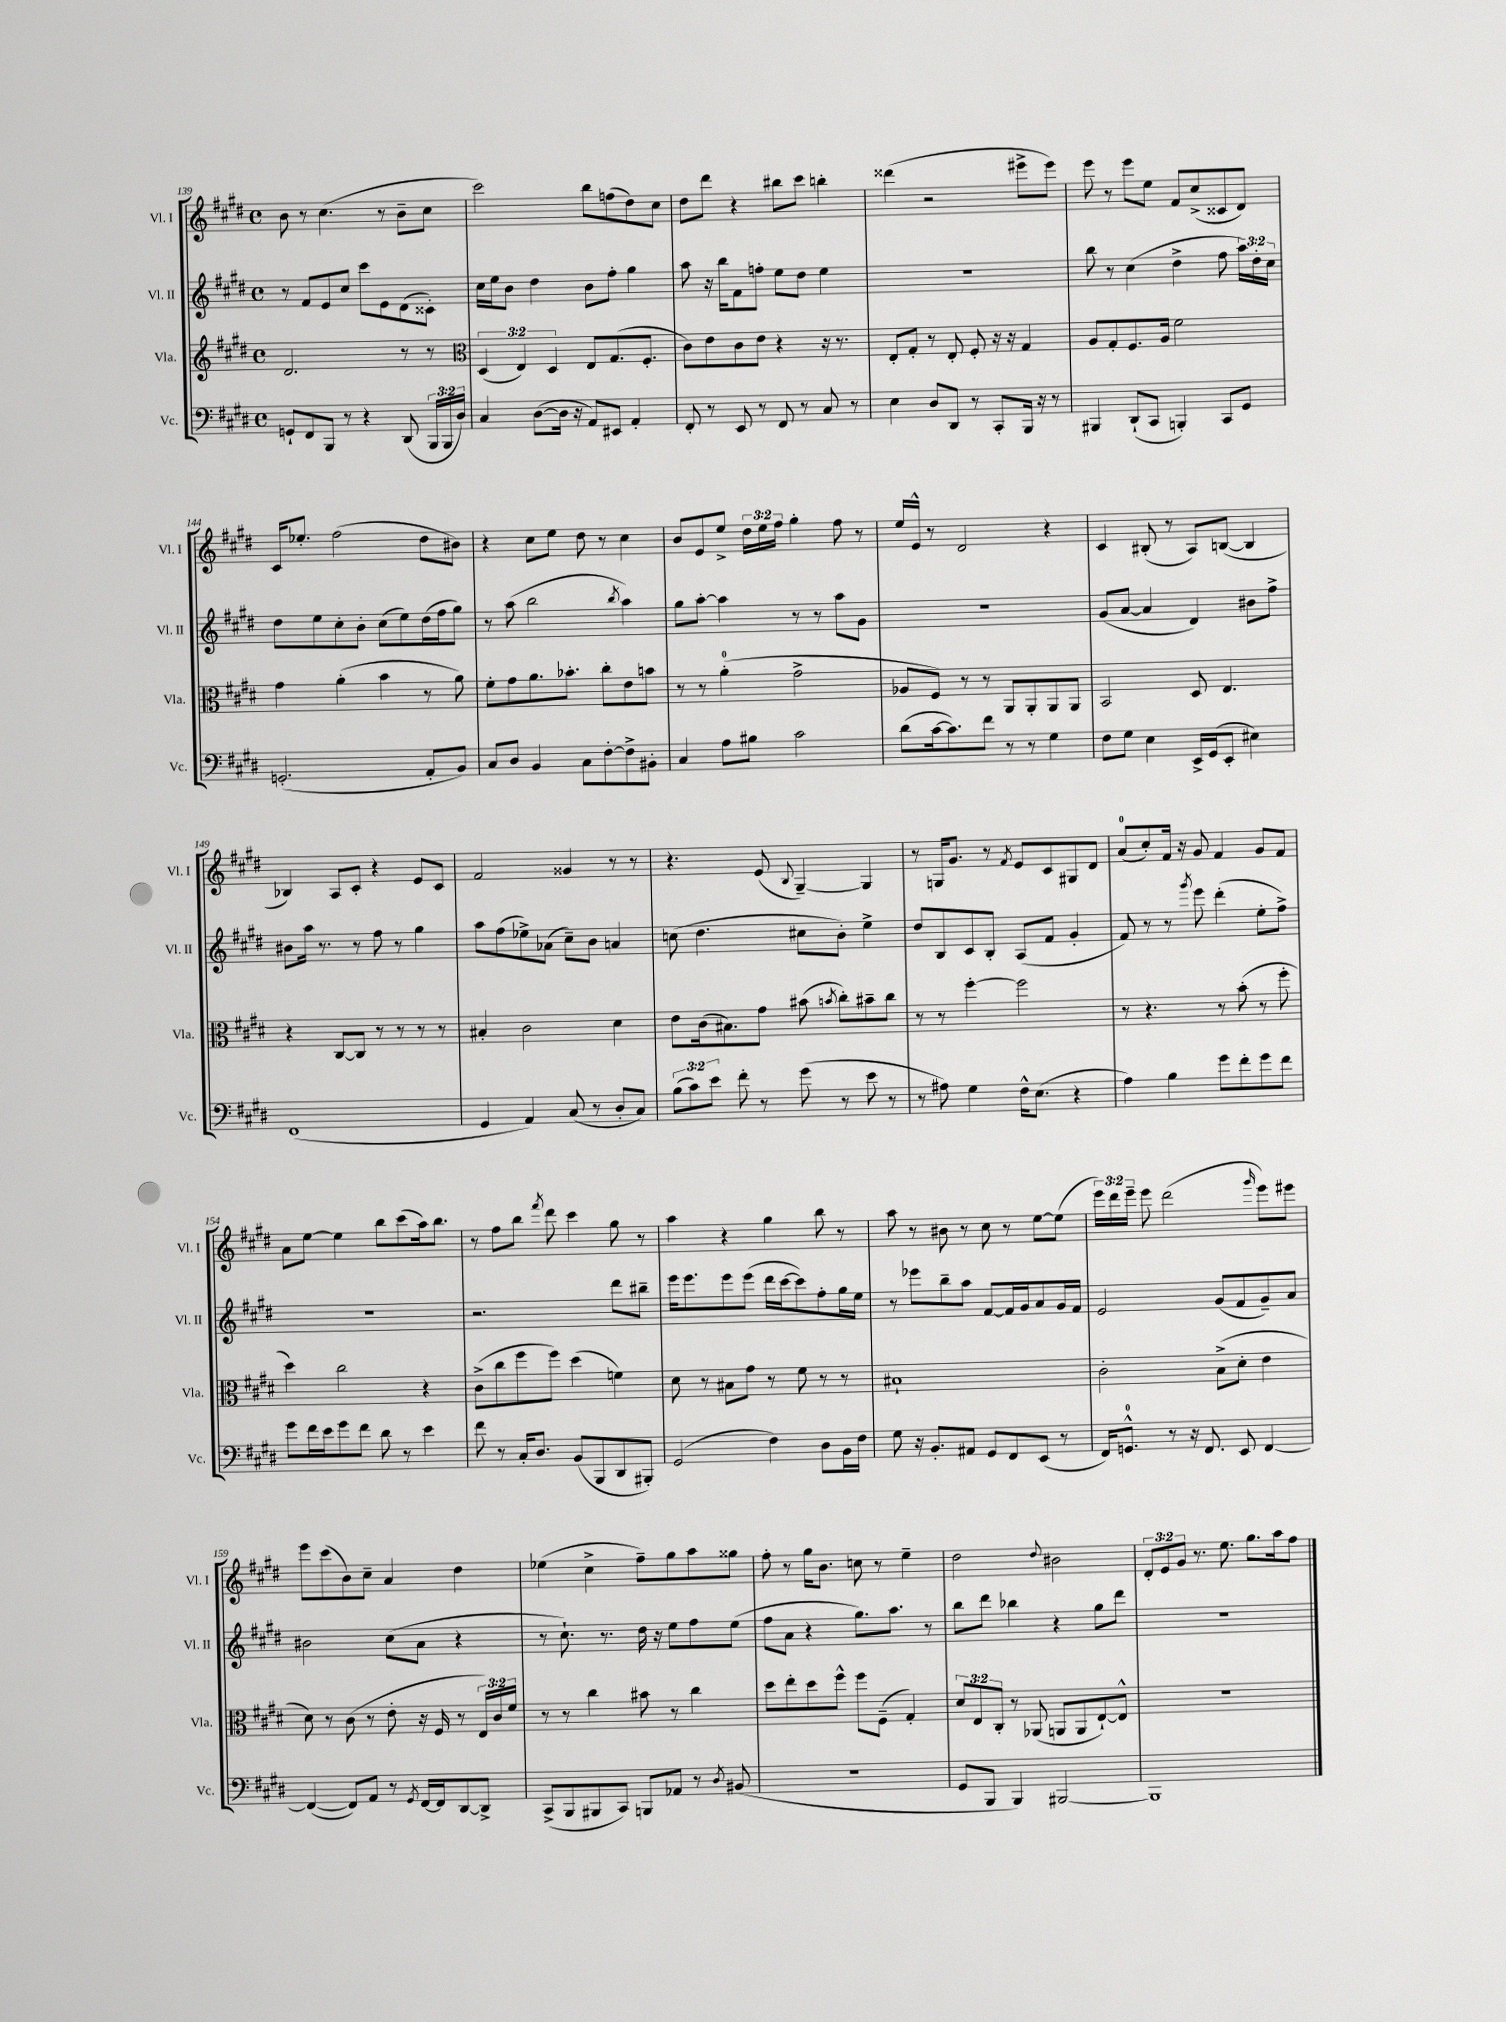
<<
\new StaffGroup <<
\new Staff = "s0" \with { instrumentName = "Vl. I" shortInstrumentName = "Vl. I" } {
    \clef treble \key e \major \defaultTimeSignature \time 4/4 \override Staff.TupletNumber.text = #tuplet-number::calc-fraction-text
    \autoBeamOff b'8 r8 cis''4.( r8 b'8[-- cis''8] |
    cis'''2) b''8[ f''8( dis''8) cis''8] |
    dis''8[ dis'''8] r4 bis''8[ cis'''8] b''4-. |
    disis'''4( r2 eis'''8[-> eis'''8]) |
    e'''8 r8 e'''8[ e''8] fis'8[ cis''8->( cisis'8 dis'8]) |
    cis'16[ ees''8.]-. fis''2( dis''8[ bis'8]) |
    r4 cis''8[ e''8] dis''8 r8 cis''4 |
    b'8[ e'8 e''8]-> \tuplet 3/2 { dis''16[ e''16 fis''16] } gis''4-. fis''8 r8 |
    e''16[ e'16]-^ r8 dis'2 r4 |
    cis'4 bis8-.( r8 a8[) b8]~( b4 |
    bes4) a8[ cis'8]-. r4 e'8[ cis'8] |
    fis'2 gisis'4 r8 r8 |
    r4. e'8( \appoggiatura { b8 } gis4~--) gis4 |
    r8 g16[ gis'8.] r8 \acciaccatura { fis'8 } e'8[ cis'8 gis8 dis'8] |
    a'8[-0( cis''8-.) fis'16] r16 gis'8 fis'4 gis'8[ fis'8] |
    a'8[ e''8]~ e''4 b''8[ cis'''8( a''16) b''8.] |
    r8 fis''8[ b''8] \acciaccatura { fis'''8 } dis'''8 cis'''4 gis''8 r8 |
    a''4 r4 gis''4 b''8 r8 |
    a''8 r8 bis'8 r8 cis''8 r8 e''8[~ e''8]( |
    \tuplet 3/2 { e'''16[) dis'''16 e'''16]-- } e'''8 dis'''2( \grace { gis'''16 } e'''8[) eis'''8] |
    e'''8[ cis'''8( b'8) cis''8]-- a'4 dis''4 |
    ees''4( cis''4-> fis''8[--) gis''8 a''8 gisis''8] |
    fis''8-. r8 gis''16[ b'8.] c''8 r8 e''4-- |
    dis''2 \appoggiatura { dis''8 } bis'2 |
    \tuplet 3/2 { dis'8[-. e'8 gis'8] } r8. e''8. gis''8.[ a''16 fis''8] \bar "|." |
}
\new Staff = "s1" \with { instrumentName = "Vl. II" shortInstrumentName = "Vl. II" } {
    \clef treble \key e \major \defaultTimeSignature \time 4/4 \override Staff.TupletNumber.text = #tuplet-number::calc-fraction-text
    \autoBeamOff r8 fis'8[ e'8 cis''8] cis'''8[ e'8 dis'8( cisis'8]-.) |
    cis''16[ e''16 b'8] dis''4 b'8[ fis''8]-. gis''4 |
    a''8 r16 b''16[ fis'8 f''8]-. e''8[ dis''8] e''4 |
    R1 |
    b''8 r8 cis''4( dis''4-> fis''8 \tuplet 3/2 { a''16[) dis''16-. cis''16] } |
    dis''8[ e''8 cis''8-. b'8]-. cis''8[( e''8) dis''16( fis''16 gis''8]) |
    r8 a''8( b''2 \acciaccatura { b''8 } a''4) |
    gis''8[ a''8]~-. a''4 r8 r8 a''8[ gis'8] |
    r1 |
    gis'8[( a'8]~ a'4 dis'4) bis'8[ fis''8]-> |
    bis'8[ a''16] r8. r8 fis''8 r8 gis''4 |
    a''8[ fis''8( ees''8->) aes'8]( cis''8[--) b'8] a'4 |
    c''8( dis''4. cis''8[ b'8]-.) e''4-> |
    dis''8[ b8 cis'8 b8]-. a8[( fis'8] gis'4-. |
    fis'8) r8 r8 \acciaccatura { gis'''8 } e'''8 dis'''4-.( e''8[-. fis''8]->) |
    R1 |
    r2. dis'''8[ bis''8]-- |
    e'''16[ e'''8. e'''8 e'''8]( dis'''16[ cis'''16~ cis'''8) fis''8-. gis''16 e''16] |
    r8 ees'''8[ b''8-- a''8] fis'8[~ fis'16 gis'16 a'8 gis'16 fis'16] |
    e'2 gis'8[( fis'8 gis'8--) a'8] |
    bis'2 cis''8[( a'8] r4 |
    r8 cis''8.-!) r8. dis''16 r16 e''8[ fis''8 e''8]( |
    fis''8[ a'8] r4 gis''8.[) a''8.] r8 |
    b''8[ dis'''8] bes''4 r4 gis''8[ dis'''8] |
    r1 \bar "|." |
}
\new Staff = "s2" \with { instrumentName = "Vla." shortInstrumentName = "Vla." } {
    \clef treble \key e \major \defaultTimeSignature \time 4/4 \override Staff.TupletNumber.text = #tuplet-number::calc-fraction-text
    \autoBeamOff dis'2. r8 r8 |
    \clef alto \tuplet 3/2 { dis4( e4) dis4 } e8[ gis8.( fis8.]-. |
    cis'8[) e'8 cis'8 e'8] r4 r16 r8. |
    e8[-. gis8]-. r8 e8-. fis8-. r16 r16 gis4 |
    a8[ gis8-. fis8. a16] fis'2 |
    gis'4 a'4-.( b'4 r8 a'8) |
    fis'8[-. gis'8 a'8. bes'8.]-. cis''8[-. e'8 b'8] |
    r8 r8 a'4-0-.( gis'2-> |
    aes8[ fis8]) r8 r8 a,8[ a,8-. a,8 a,8] |
    b,2 dis8 e4. |
    r4 cis8[~ cis8] r8 r8 r8 r8 |
    bis4-. cis'2 dis'4 |
    e'8[ cis'16( bis8.) gis'8] bis'8( \acciaccatura { b'8 } cis''8[-.) bis'8-- cis''8] |
    r8 r8 fis''4~-. fis''2 |
    r8 r4. r8 b'8-.( r8 fis''8-. |
    dis''4) cis''2 r4 |
    cis'8[->( cis''8 fis''8 fis''8]) dis''4( f'4) |
    dis'8 r8 bis8[ gis'8] r8 fis'8 r8 r8 |
    bis1-! |
    cis'2-. b8[->( dis'8]-. e'4 |
    dis'8) r8 cis'8( r8 e'8-. r16 fis16 r8 \tuplet 3/2 { e16[) cis'16 fis'16] } |
    r8 r8 cis''4 bis'8 r8 cis''4 |
    dis''8[ e''8-. dis''8 fis''8]-^ fis''8[ fis8]--( gis4-.) |
    \tuplet 3/2 { dis'8[ e8 cis8]-. } r8 aes,8( a,8[ a,8 e8~-!) e8]-^ |
    R1 \bar "|." |
}
\new Staff = "s3" \with { instrumentName = "Vc." shortInstrumentName = "Vc." } {
    \clef bass \key e \major \defaultTimeSignature \time 4/4 \override Staff.TupletNumber.text = #tuplet-number::calc-fraction-text
    \autoBeamOff g,8[-! fis,8 b,,8] r8 r4 dis,8( \tuplet 3/2 { b,,16[ b,,16 dis16]) } |
    cis4 dis8[~( dis16] r16 a,8[) eis,8] a,4-. |
    fis,8-. r8 e,8 r8 fis,8 r8 cis8 r8 |
    e4 dis8[ dis,8] r8 cis,8[-. b,,16] r16 r8 |
    bis,,4 dis,8[-!( cis,8] b,,4-.) cis,8[ gis,8] |
    g,2.-.( a,8[-. b,8]) |
    cis8[ dis8] b,4 cis8[ fis8~-. fis8-> bis,8]-. |
    cis4 a8[ bis8] cis'2 |
    dis'8[( cis'16~ cis'8.) fis'8] r8 r8 gis4 |
    fis8[ gis8] e4 e,16[-> gis,16( e,8]-. eis4) |
    fis,1( |
    gis,4 a,4) cis8( r8 dis8[-. cis8]) |
    \tuplet 3/2 { b8[( cis'8) e'8] } fis'8-. r8 gis'8( r8 e'8 r8 |
    r8 ais8) gis4 fis16[-^ e8.]( r4 |
    a4) b4 gis'8[ fis'8-. gis'8 fis'8] |
    gis'8[ fis'16 e'16 gis'8 fis'8] dis'8 r8 e'4 |
    fis'8 r8 cis16[-. dis8.] b,8[( b,,8 dis,8 bis,,8]-.) |
    gis,2( fis4) dis8[ b,16 fis16] |
    gis8 r16 b,8.[-. ais,8] gis,8[ fis,8 e,8]( r8 |
    fis,16[) g,8.]-0-^ r8 r16 fis,8. e,8 fis,4~ |
    fis,4~( fis,8[) a,8] r8 \acciaccatura { gis,8 } fis,16[~ fis,16 dis,8~ dis,8]-> |
    cis,8[->( b,,8 bis,,8 cis,8]) b,,8[ aes,8] r8 \acciaccatura { dis8 } bis,8( |
    R1 |
    gis,8[ b,,8] b,,4) bis,,2~ |
    bis,,1 \bar "|." |
}
>>
>>
\layout { \context { \Score currentBarNumber = #139 } }
